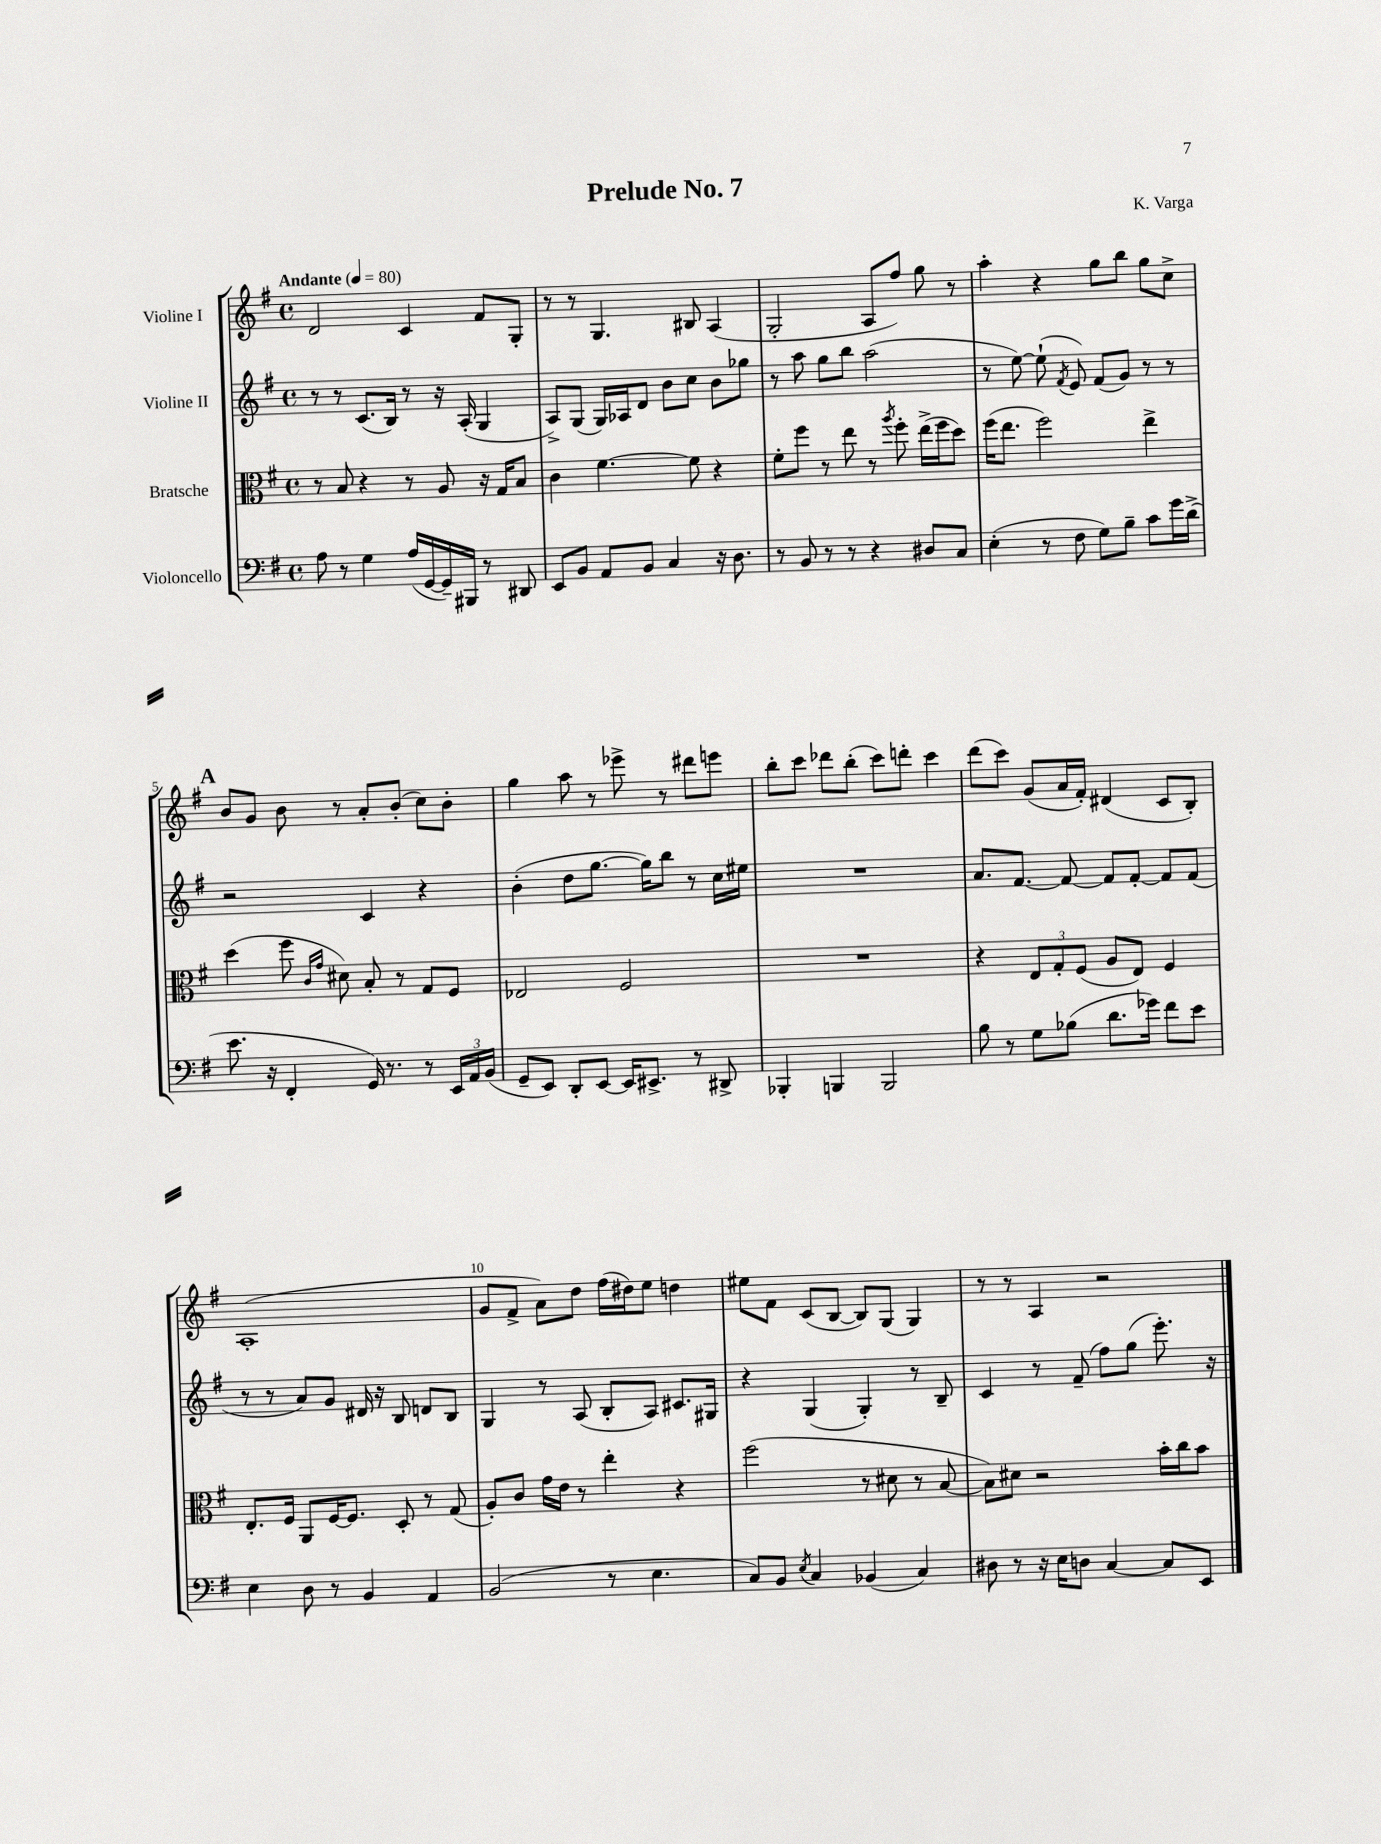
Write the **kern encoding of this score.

**kern	**kern	**kern	**kern
*staff4	*staff3	*staff2	*staff1
*clefF4	*clefC3	*clefG2	*clefG2
*k[f#]	*k[f#]	*k[f#]	*k[f#]
*M4/4	*M4/4	*M4/4	*M4/4
*met(c)	*met(c)	*met(c)	*met(c)
*MM80	*MM80	*MM80	*MM80
8A	8r	8r	2d
8r	8B	8r	.
4G	4r	(8.c	.
.	.	16B)	.
(16A	8r	8r	4c
[16GG	.	.	.
16GG~])	8A	16r	.
16BBB#	.	(16A'	.
8r	16r	4G	8f#
.	16G	.	.
8DD#	8B	.	8G'
=	=	=	=
8EE	4c	8A^)	8r
8BB	.	(8G	8r
8AA	[4.f#	16G)	4.G
.	.	16A-	.
8BB	.	8d	.
4C	.	8b	.
.	8f#]	8cc	8B#
16r	4r	8b	(4A
8.D	.	.	.
.	.	8gg-	.
=	=	=	=
8r	8f#'	8r	2G'
8BB	8ff#	8aa	.
8r	8r	8gg	.
8r	8ee	8bb	.
4r	8r	(2aa	8A
.	8qaa	.	.
.	8ff#'	.	8ff#)
8D#	(16ee^	.	8gg
.	16ff#	.	.
8C	8dd)	.	8r
=	=	=	=
(4E'	(16ff#	8r	4aa'
.	8.ee	.	.
.	.	[8ee)	.
8r	2ff#)	(8ee`]	4r
.	.	8qf#	.
8F#	.	8e)	.
8G)	.	(8f#	8gg
8B~	.	8g)	8bb
8c	4ee^	8r	8gg
16g	.	8r	8cc^
(16d^	.	.	.
=	=	=	=
8.e	(4dd	2r	8b
.	.	.	8g
16r	.	.	.
4FF#'	8ff#	.	8b
.	16qqc	.	.
.	16qqg	.	.
.	8d#)	.	8r
16GG)	8B'	4c	8a'
8.r	.	.	.
.	8r	.	(8b'
8r	8G	4r	8cc)
24EE	8F#	.	8b'
24AA	.	.	.
(24BB	.	.	.
=	=	=	=
8GG~	2E-	(4b'	4gg
8EE)	.	.	.
8DD'	.	8dd	8aa
[8EE	.	[8.gg	8r
16EE]	2F#	.	8eee-^
8.EE#^	.	16gg])	.
.	.	8bb	8r
8r	.	8r	8ddd#
8DD#^	.	16cc	8eee
.	.	16ee#	.
=	=	=	=
4BBB-'	1r	1r	8bb'
.	.	.	8ccc
4BBB	.	.	8ddd-
.	.	.	(8bb'
2BBB	.	.	8ccc)
.	.	.	8ddd'
.	.	.	4ccc
=	=	=	=
8B	4r	8.a	(8ddd
8r	.	.	8ccc)
.	.	[8.f#	.
8G	12E	.	(8g
.	12G'	.	.
(8B-	.	8f#_	16a
.	(12F#	.	.
.	.	.	16f#')
8.d	8A	8f#]	(4d#
.	8E)	[8f#'	.
16g-)	.	.	.
8f#	4F#	8f#]	8c
8e	.	(8f#	8B')
=	=	=	=
4E	8.E'	8r	(1A'
.	.	8r	.
.	16F#	.	.
8D	8AA	8a)	.
8r	[16F#	8g	.
.	8.F#]	.	.
4BB	.	16d#	.
.	.	16r	.
.	8D'	8B	.
4AA	8r	8d	.
.	(8G	8B	.
=	=	=	=
(2BB	8A')	4G	8g
.	8c	.	8f#^
.	16g	8r	8a)
.	16e	.	.
.	8r	(8A	8dd
8r	4ee'	8B'	(16ff#
.	.	.	16dd#)
4.E	.	8A)	8ee
.	4r	8.c#	4dd
.	.	16G#	.
=	=	=	=
8C)	(2ff#	4r	8ee#
8BB	.	.	8f#
8qE	.	.	.
4C	.	(4G	(8c
.	.	.	[8B
(4BB-	8r	4G')	8B])
.	8d#	.	(8G
4C)	8r	8r	4G)
.	[8B	8B~	.
=	=	=	=
8D#	8B])	4c	8r
8r	8d#	.	8r
16r	2r	8r	4A
16E	.	.	.
8D	.	(8f#~	.
[4C	.	8ff#)	2r
.	.	(8gg	.
8C]	16b'	8.eee')	.
.	16cc	.	.
8EE	8b	.	.
.	.	16r	.
==	==	==	==
*-	*-	*-	*-
